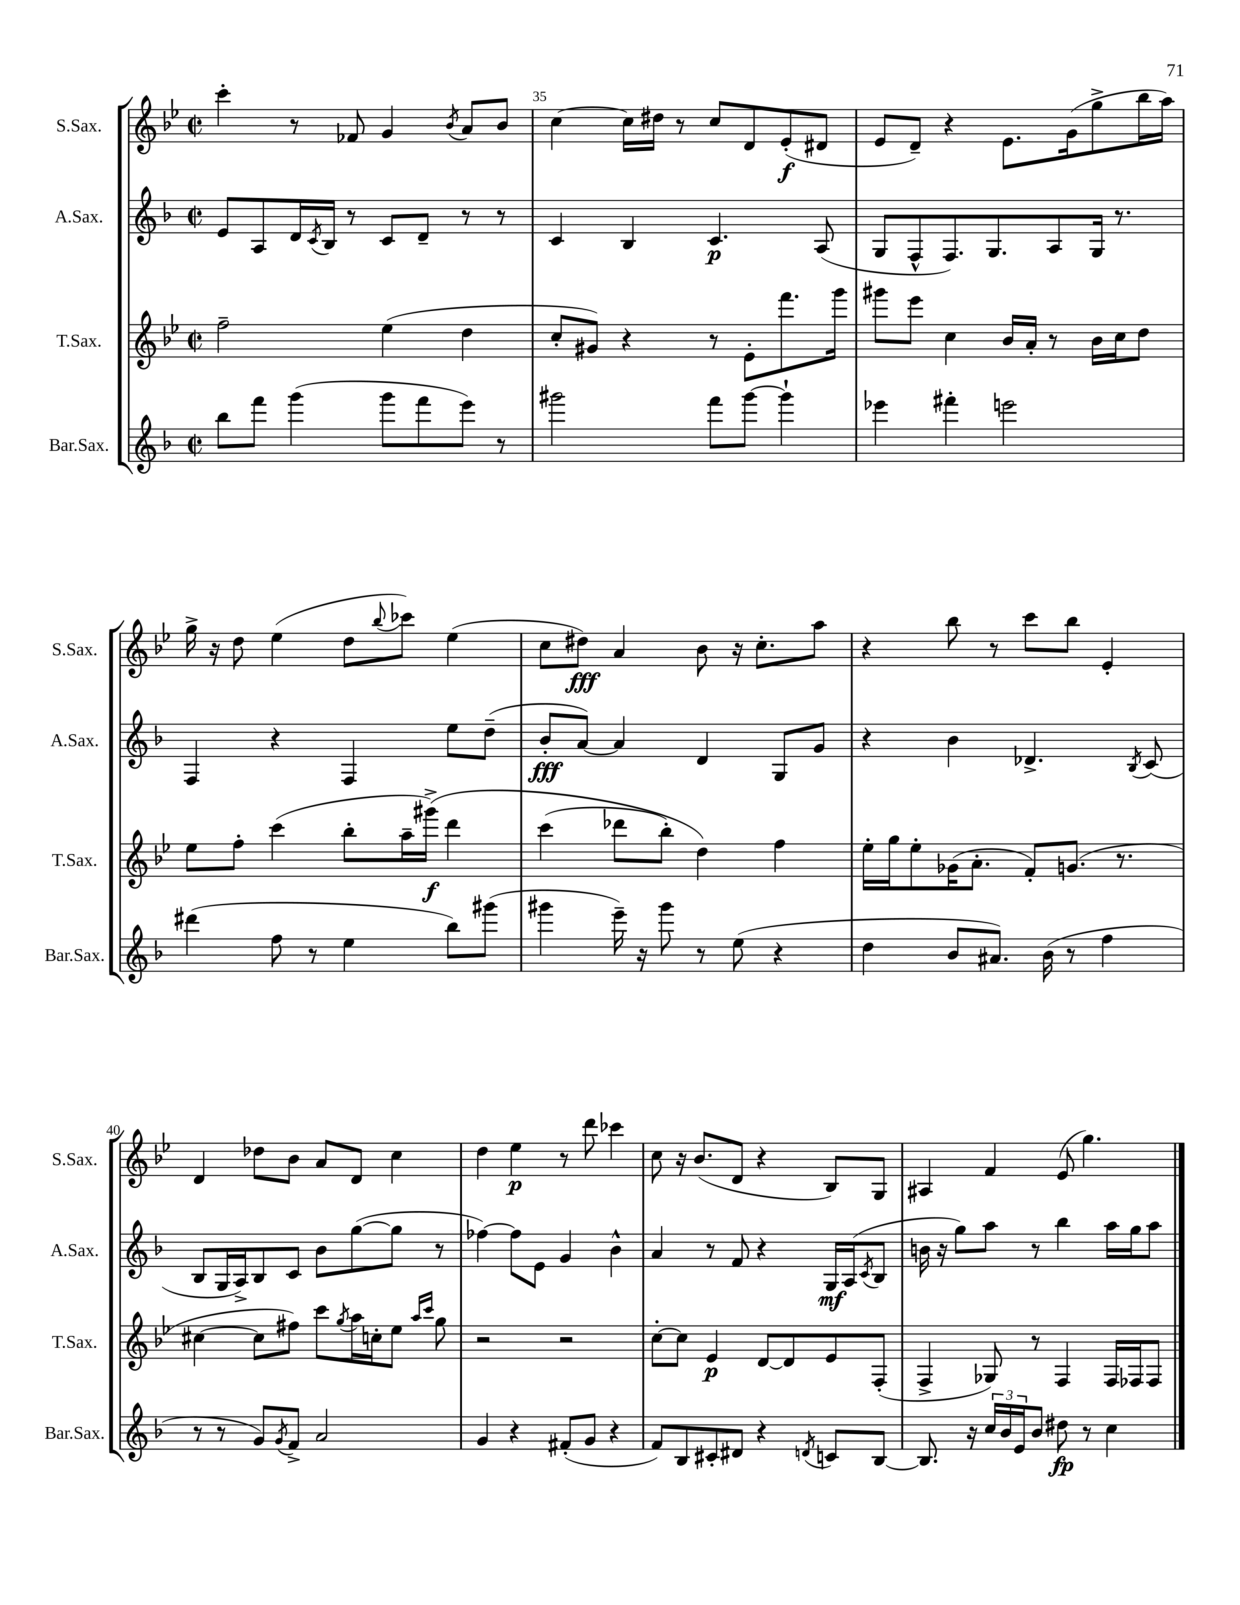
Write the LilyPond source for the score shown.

<<
\new StaffGroup <<
\new Staff = "s0" \with { instrumentName = "S.Sax." shortInstrumentName = "S.Sax." } {
    \clef treble \key bes \major \defaultTimeSignature \time 2/2
    c'''4-. r8 fes'8 g'4 \acciaccatura { bes'8 } a'8 bes'8 |
    c''4~ c''16 dis''16 r8 c''8 d'8 ees'8-.\f( dis'8 |
    ees'8 d'8--) r4 ees'8. g'16( g''8-> bes''16 a''16) |
    g''16-> r16 d''8 ees''4( d''8 \appoggiatura { bes''8 } ces'''8) ees''4( |
    c''8 dis''8\fff) a'4 bes'8 r16 c''8.-. a''8 |
    r4 bes''8 r8 c'''8 bes''8 ees'4-. |
    d'4 des''8 bes'8 a'8 d'8 c''4 |
    d''4 ees''4\p r8 d'''8 ces'''4 |
    c''8 r16 bes'8.( d'8 r4 bes8) g8 |
    ais4 f'4 ees'8( g''4.) \bar "|." |
}
\new Staff = "s1" \with { instrumentName = "A.Sax." shortInstrumentName = "A.Sax." } {
    \clef treble \key f \major \defaultTimeSignature \time 2/2
    e'8 a8 d'16 \acciaccatura { c'8 } bes16 r8 c'8 d'8-- r8 r8 |
    c'4 bes4 c'4.\p a8( |
    g8 f8-^ f8.) g8. a8 g16 r8. |
    f4 r4 f4 e''8 d''8--( |
    bes'8-.\fff a'8~) a'4 d'4 g8 g'8 |
    r4 bes'4 des'4.-> \acciaccatura { bes8 } c'8( |
    bes8 g16 a16->) bes8 c'8 bes'8 g''8~( g''8 r8 |
    fes''4~) fes''8 e'8 g'4 bes'4-^ |
    a'4 r8 f'8 r4 g16\mf a16( \acciaccatura { c'8 } bes8 |
    b'16 r16 g''8) a''8 r8 bes''4 a''16 g''16 a''8 \bar "|." |
}
\new Staff = "s2" \with { instrumentName = "T.Sax." shortInstrumentName = "T.Sax." } {
    \clef treble \key bes \major \defaultTimeSignature \time 2/2
    f''2-- ees''4( d''4 |
    c''8-. gis'8) r4 r8 ees'8-. f'''8. g'''16 |
    gis'''8 ees'''8 c''4 bes'16 a'16-. r8 bes'16 c''16 d''8 |
    ees''8 f''8-. c'''4( bes''8-. a''16-- gis'''16->\f)\( d'''4 |
    c'''4( des'''8 bes''8-.) d''4\) f''4 |
    ees''16-. g''16 ees''8-. ges'16( a'8.-. f'8-.) g'8.( r8. |
    cis''4~ cis''8 fis''8) c'''8 \acciaccatura { g''8 } a''16 c''16-. ees''8 \grace { a''16 c'''16 } g''8 |
    r2 r2 |
    c''8~-. c''8 ees'4\p d'8~ d'8 ees'8 f8-.( |
    f4-> ges8) r8 f4 f16 fes16 fes8 \bar "|." |
}
\new Staff = "s3" \with { instrumentName = "Bar.Sax." shortInstrumentName = "Bar.Sax." } {
    \clef treble \key f \major \defaultTimeSignature \time 2/2
    bes''8 f'''8 g'''4( g'''8 f'''8 e'''8) r8 |
    gis'''2 f'''8 gis'''8~ gis'''4-! |
    ees'''4 fis'''4-. e'''2 |
    dis'''4( f''8 r8 e''4 bes''8) gis'''8( |
    gis'''4 e'''16--) r16 gis'''8 r8 e''8( r4 |
    d''4 bes'8 ais'8.) bes'16( r8 f''4 |
    r8 r8 g'8) \acciaccatura { g'8 } f'8-> a'2 |
    g'4 r4 fis'8-.( g'8 r4 |
    f'8) bes8 cis'8-. dis'8 r4 \acciaccatura { d'8 } c'8 bes8~ |
    bes8. r16 \tuplet 3/2 { c''16 bes'16 e'16 } bes'8 dis''8\fp r8 c''4 \bar "|." |
}
>>
>>
\layout { \context { \Score currentBarNumber = #34 \override BarNumber.break-visibility = ##(#f #t #t) barNumberVisibility = #(every-nth-bar-number-visible 5) } }
